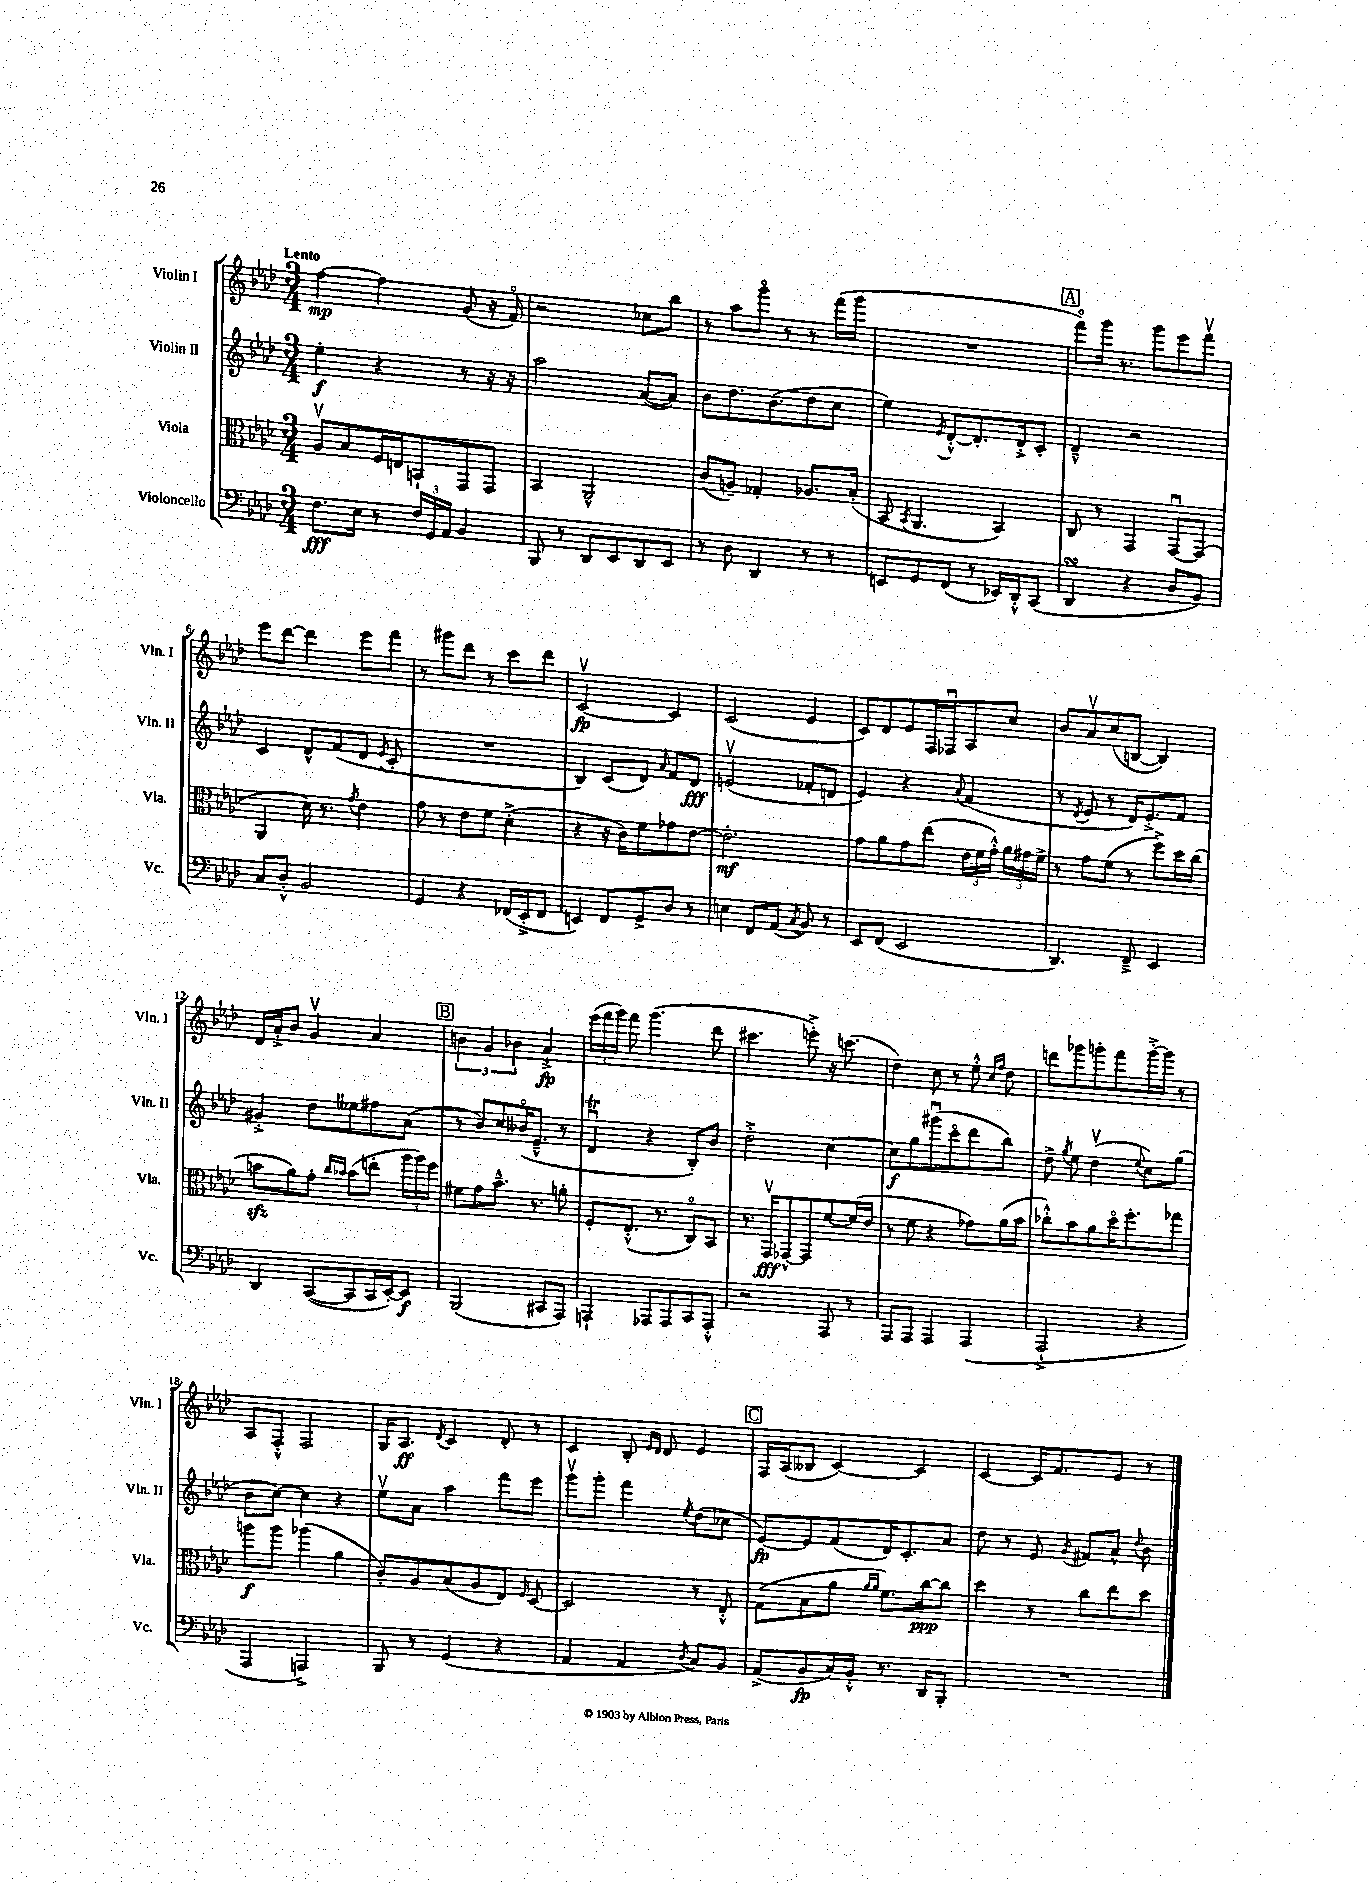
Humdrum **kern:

**kern	**kern	**kern	**kern
*staff4	*staff3	*staff2	*staff1
*clefF4	*clefC3	*clefG2	*clefG2
*k[b-e-a-d-]	*k[b-e-a-d-]	*k[b-e-a-d-]	*k[b-e-a-d-]
*M3/4	*M3/4	*M3/4	*M3/4
8.F\L	8A-v/L	4ee-'\	[4ff\
.	8B-/	.	.
16E-\Jk	.	.	.
8r	16F/L	4r	4ff\]
.	16E/J	.	.
24F/LL	8BB`/	.	.
24GG/	.	.	.
24AA-/JJ	.	.	.
4BB-/	8GG/	8r	(8g/
.	8GG/J	16r	16r
.	.	16r	16fo/)
=	=	=	=
8BBB-/	4BB-/	2aa-\	2r
8r	.	.	.
8DD-/L	2AA-^^/	.	.
8EE-/	.	.	.
8DD-/	.	([8a-/L	8cc-\L
8EE-/J	.	8a-/]J)	8bb-\J
=	=	=	=
8r	(8c/L	8b-\L	8r
8D-\	8A~/J)	8.dd-\	8aa-\L
4DD-/	4G-'/	.	8gggo\J
.	.	(8.b-\	.
.	.	.	8r
8r	8.A-/L	8dd-\	8r
8r	.	8cc\J	(16fff\LL
.	(16B-'/Jk	.	16ggg\JJ
=	=	=	=
8EE/L	8BB-/	4ee-\)	2.r
.	8qBB-/	.	.
8GG/	4.AA-/	.	.
.	.	8qe-/	.
(8FF/J	.	[8d-'^^/L	.
8r	.	8.d-'/]	.
16EE-/LL)	4BB-/)	.	.
16DD-'^^/J	.	16d-'^/k	.
(8CC/J	.	8c'/J	.
=	=	=	=
4DD-/	8C/	4d-~^^/	8fffo\L)
.	8r	.	16ggg\Jk
.	.	.	8.r
4r	4GG/	2r	.
.	.	.	8ggg\L
8D-/L	[8GGu/L	.	8eee-\
8BB-/J)	(8GG/]J	.	8fffv\J
=	=	=	=
8C/L	4AA-/	4c/	8eee-\L
8D-'^^/J	.	.	[8ddd-\J
2BB-/	16d-\)	8d-^^/L	4ddd-\]
.	8.r	.	.
.	.	(8f/	.
.	8qg/	.	.
.	4e-\	8d-/J	8eee-\L
.	.	8qe-/	.
.	.	8c'/	8fff\J
=	=	=	=
4GG/	8g\	2.r	8r
.	8r	.	8ggg#\L
4r	8e-\L	.	8ddd-\J
.	8f\J	.	8r
(16FF-/LL	(4d-'^\	.	8ccc\L
16EE-'^/J	.	.	.
8FF-/J	.	.	8ddd-\J
=	=	=	=
4EE/)	4r	4B-/)	[2cv/
8FF/L	16r	(8c/L	.
.	16c\LK)	.	.
8GG^/	8f\	8d-/J)	.
.	.	16qqa-/	.
8D-/J	8g-\	8f/L	4c/]
8r	[8e-\J	8d-/J	.
=	=	=	=
4E\	2.e-'\]	(2ev/	(2c/
8FF/L	.	.	.
(8AA-/J	.	.	.
8qC/	.	.	.
8BB-/)	.	8f-'/L	4e-/
8r	.	8d/J	.
=	=	=	=
8EE-/L	8g\L	4e-/)	8c/L)
(8FF/J	8a-\	.	8d-/
2EE-/	8g\	4r	8e-/
.	(8ee-\J	.	16F/L
.	.	.	16F-u/J
.	.	8qqa-/	.
.	24e-\LL	(4f/	8A-/
.	24f\	.	.
.	24g'^^\JJ)	.	.
.	24a-\LL	.	8cc/J
.	24g#\	.	.
.	24f^\JJ	.	.
=	=	=	=
4.DD-/)	8r	8r	8b-/L
.	.	8qd-/	.
.	8g\L	8e-/	8a-v/
.	(8f\J	8r	(8cc/
8FF~^/	8r	16d-/LK)	[8B/J
.	.	8.e-'^/	.
4EE-/	8ff^\L)	.	4B/])
.	16dd-\L	8f/J	.
.	(16cc\JJ	.	.
=	=	=	=
4DD-/	8b\L	4g#'^/	16d-/LL
.	.	.	16a-'^/J
.	8a-\)	.	8b-/J
([8CC/L	8g'\J	8dd-\L	4gv/
.	16qqcc/LL	.	.
.	16qqb-/JJ	.	.
8CC/]	(8b-\L	8ee--\	.
16CC/L	8ee'\J	8ff#\	4a-/
[16EE-'/J)	.	.	.
8EE-/]J	24aa-\LL	(8a-\J	.
.	24aa-\)	.	.
.	24ff\JJ	.	.
=	=	=	=
(2BBB-/	8f#\L	8r	6b\
.	8g\	8b-/L)	.
.	.	.	6g/
.	8.b-~^^\J	8cc/	.
.	.	.	6b-\
.	.	(16b--o/K	.
.	8.r	8.e-~^^/J	.
8CC#/L	.	.	4a-`^/
8AAA-/J)	8a'\	8r	.
=	=	=	=
4AAA`/	8F'/L	4d-u/	(24eee-\LL
.	.	.	24fff\
.	.	.	24ggg\JJ)
.	(8.E-'^^/J	.	8fff\
8AAA-/L	.	4r	(4.ggg\
.	8.r	.	.
8AAA-/	.	.	.
8CC/	8Co/L)	8B-'/L)	.
8AAA-'^^/J	8BB-/J	8b-/J	8ddd-\
=	=	=	=
2r	8.r	2dd-'^\	4.ccc#\
.	16GGv/LK	.	.
.	[8GG-^^/	.	.
.	8GG-/]	.	8eee'^\)
8AAA-/	[8f/	[4cc\	16r
.	.	.	(8.ccc\
8r	(16f/]L	.	.
.	16e-/JJ	.	.
=	=	=	=
8AAA-/L	8r	8cc\]L	4dd-\)
8AAA-/J	8f\	8gg\	.
4AAA-/	4r	(8ggg#u\	8cc\
.	.	8ccco\	8r
(4AAA-/	8g-\L)	8ddd-\	8ee-'^^\
.	.	.	16qqcc/LL
.	.	.	16qqff/JJ
.	(16a-\L	8bb-\J)	8dd-\
.	16b-\JJ	.	.
=	=	=	=
2AAA-`^/	8cc-'^^\L)	8dd-^\	8ddd\L
.	.	8qgg/	.
.	8b-\	8ee-\	8ggg-\
.	8a-\	(4dd-v\	8ggg'\
.	16dd-o\K	.	8fff\
.	8.ff'\	.	.
.	.	8qqee-/	.
4r	.	8cc\L)	[16ggg'^\L
.	.	.	16ggg\]JJ
.	8gg-\J	(8gg\J	8r
=	=	=	=
4AAA-/	8aa\L	8b-\L	8A-/L
.	8aa\J	[8cc\J)	8F'^^/J
2AAA^/)	(4aa-\	4cc\]	2F/
.	4a-\	4r	.
=	=	=	=
8BBB-/	8c'/L)	8ee-v\L	16G/LK
.	.	.	8.A-/J
8r	8A-/	8a-\J	.
.	.	.	8qd-/
(4GG/	(8B-/	4aa-\	4c/
.	8A-/	.	.
4r	8E-/J)	8fff\L	8d-'/
.	16qqF/	.	.
.	[8D-/	8eee-\J	8r
=	=	=	=
4AA-/	2D-/]	8gggv\L	4c/
.	.	8ggg'\J	.
4AA-/	.	4fff\	8B-'/
.	.	.	16qqe-/LL
.	.	.	16qqd-/JJ
.	.	.	8d-/
8qD-/	.	8qee-/	.
8C/L)	8r	(8dd-\L	4e-/
8BB-/J	8E-'^^/	8cc-\J	.
=	=	=	=
(8AA-^/L	(8G\L	[8e-/L)	16F/LL
.	.	.	(16A-/J
8BB-/	8B-\	8e-/]	8B--/J
16C/L)	8a-\J	(8f/	[4c/)
16BB-'^^/JJ	.	.	.
.	16qqa-/LL	.	.
.	16qqa-/JJ	.	.
8.r	8.f\L)	16d-/K)	.
.	.	8.c'/	.
.	.	.	4c/]
16DD-/LK	[16cc\k	.	.
8BBB-'/J	8cc\]J	8a-/J	.
=	=	=	=
2.r	4dd-\	8dd-\	[4c/
.	.	8r	.
.	8r	8e-/	16c/]LK
.	.	.	8.f/
.	.	8qg/	.
.	8cc\L	8f#/L	.
.	8ee-\	8a-^^/J	8e-/J
.	.	8qqdd-/	.
.	8dd-\J	8b-\	8r
==	==	==	==
*-	*-	*-	*-
